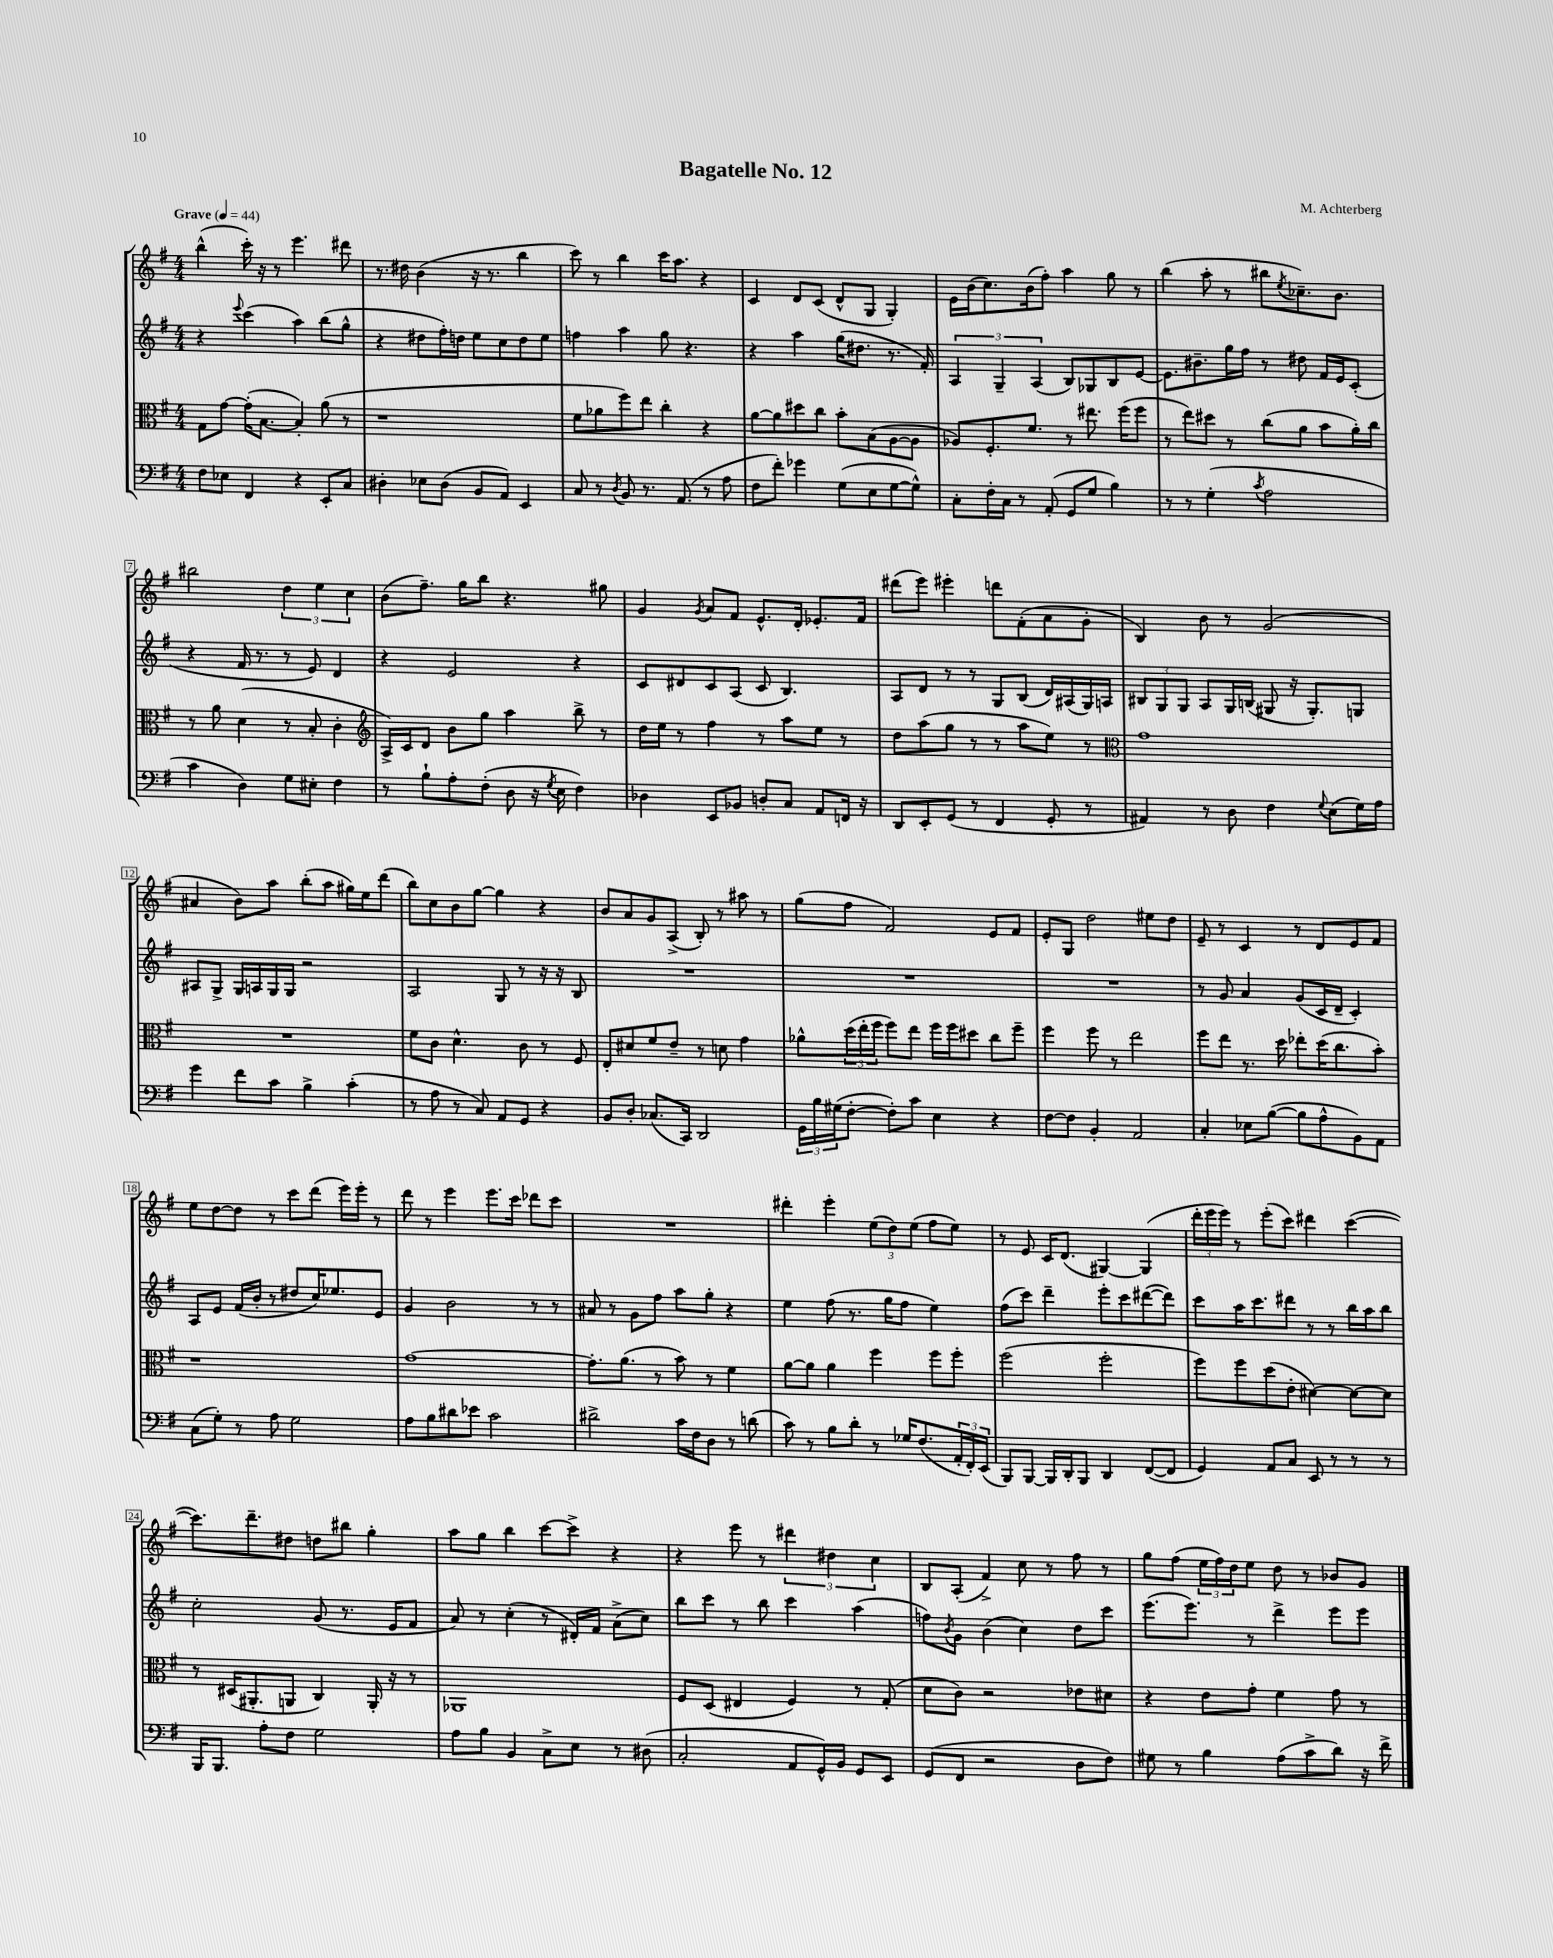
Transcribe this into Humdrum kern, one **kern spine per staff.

**kern	**kern	**kern	**kern
*staff4	*staff3	*staff2	*staff1
*clefF4	*clefC3	*clefG2	*clefG2
*k[f#]	*k[f#]	*k[f#]	*k[f#]
*M4/4	*M4/4	*M4/4	*M4/4
*MM44	*MM44	*MM44	*MM44
8F#	8G	4r	(4bb^^
8E-	[8g	.	.
.	.	8qqeee	.
4FF#	(16g']	(4ccc	16ccc')
.	[8.B	.	16r
.	.	.	8r
4r	4B'])	4aa)	4.eee
8EE'	(8a	(8bb	.
8C	8r	8gg^^	8ddd#
=	=	=	=
4D#'	1r	4r	8.r
.	.	.	16dd#
8E-	.	8dd#	(4b
(8D#	.	16ff#')	.
.	.	16dd	.
8BB	.	8ee	16r
.	.	.	8.r
8AA)	.	8cc	.
4EE	.	8dd	4bb
.	.	8ee	.
=	=	=	=
8C	8f#	4ff	8ccc)
8r	8a-	.	8r
8qD	.	.	.
8BB	8ff#)	4aa	4bb
8.r	8ee	.	.
.	4cc'	8gg	16ccc
(8.AA	.	.	8.aa
.	.	4.r	.
8r	4r	.	4r
8A	.	.	.
=	=	=	=
8F#	[8a	4r	4c
8f#')	8a]	.	.
4g-	8dd#	4aa	8d
.	8cc	.	(8c
(8G	8b'	(16gg	8d^^
.	.	8.dd#	.
8E	(8B	.	8G
[8G	[8A	8.r	4G')
8G^^])	8A]	.	.
.	.	16f#')	.
=	=	=	=
8C'	8A-)	6A	16e
.	.	.	(16b
16F#'	8.F#'	.	8.cc)
.	.	6G~	.
16C	.	.	.
8r	.	.	.
.	8.f#	.	(16b
.	.	(6A	.
(8AA'	.	.	8ff#')
8GG	8r	8B)	4aa
8G	8.ee#	8G-	.
4B)	.	8B	8gg
.	(16ff#	.	.
.	8ff#	[8e	8r
=	=	=	=
8r	8r	8.e]	(4bb
8r	8ee)	.	.
.	.	8.b#~	.
(4G'	8dd#	.	8aa'
.	8r	16gg	8r
.	.	16ff#	.
8qc	.	.	.
2A	(8cc	8r	8bb#
.	.	.	8qee
.	8a	8dd#	8.cc-~)
.	8b	16f#	.
.	.	16e	8.b
.	16a')	(8c'	.
.	16cc	.	.
=	=	=	=
4c	8r	4r	2bb#
.	8a	.	.
4D)	(4d	16f#	.
.	.	8.r	.
8G	8r	8r	6dd
8E#'	8B'	8e)	.
.	.	.	6ee
4F#	4c'	4d	.
.	.	.	6cc
=	=	=	=
*	*clefG2	*	*
8r	16A^)	4r	(8b
.	16c	.	.
8B`	8d	.	8.ff#~)
8A'	8b	2e	.
.	.	.	16gg
(8F#'	8gg	.	8bb
8D	4aa	.	4.r
16r	.	.	.
8qG	.	.	.
16E	.	.	.
4F#)	8bb^	4r	.
.	8r	.	8gg#
=	=	=	=
4D-	16dd	8c	4g
.	16ee	.	.
.	8r	8d#	.
.	.	.	8qg
8EE	4ff#	8c	8a
8BB-	.	(8A	8f#
8D'	8r	8c	8.e^^
8C	8aa	4.B)	.
.	.	.	16d'
8AA	8ee	.	8.e-'
16FF	8r	.	.
16r	.	.	16f#
=	=	=	=
8DD	8dd	8A	(8ddd#
8EE'	(8aa	8d	8eee)
(8GG	8gg	8r	4eee#'
8r	8r	8r	.
4FF#	8r	8G	8ddd
.	8aa	(8B	(8f#'
8GG'	8ee)	16d)	8a
.	.	(16A#	.
8r	8r	16G)	8g'
.	.	16A	.
=	=	=	=
*	*clefC3	*	*
4AA#)	1g	12B#	4B)
.	.	12G	.
.	.	12G	.
8r	.	8A	8b
8D	.	16G	8r
.	.	(16B	.
4F#	.	8G#	(2g
.	.	16r	.
.	.	8.G#')	.
8qqG	.	.	.
(8E	.	.	.
16G)	.	8G	.
16A	.	.	.
=	=	=	=
4g	1r	8A#	4a#
.	.	8G^	.
8f#	.	16G	8b)
.	.	16A	.
8c	.	16G	8aa
.	.	16G	.
4B^	.	2r	(8bb'
.	.	.	8aa
(4c'	.	.	16gg#)
.	.	.	16ee
.	.	.	(8ddd
=	=	=	=
8r	8f#	2A	8bb)
8A	8c	.	8cc
8r	4.d^^	.	8b
8C)	.	.	[8gg
8AA	.	8G	4gg]
8GG	8c	8r	.
4r	8r	16r	4r
.	.	16r	.
.	8F#	8B	.
=	=	=	=
8BB	8E'	1r	8b
8D'	8d#	.	8a
(8.C-	8f#	.	8g
.	8e~	.	(8A^
16CC)	.	.	.
2DD	8r	.	8B')
.	8d	.	8r
.	4g	.	8aa#
.	.	.	8r
=	=	=	=
24GG	8a-^^	1r	(8gg
24B	.	.	.
(24G#	.	.	.
[8F#'	(24dd	.	8ff#
.	24ee'	.	.
.	24ff#	.	.
8F#'])	8ff#)	.	2f#)
8c	8ee	.	.
4E	16ff#	.	.
.	16ff#	.	.
.	8dd#	.	.
4r	8cc	.	8e
.	8ff#~	.	8f#
=	=	=	=
[8F#	4ff#	1r	8e'
8F#]	.	.	8G
4BB'	8ff#	.	2dd
.	8r	.	.
2AA	2ee	.	.
.	.	.	8ee#
.	.	.	8dd
=	=	=	=
4C'	8ff#	8r	8e~
.	8ee	8g	8r
8E-	8.r	4a	4c
([8B	.	.	.
.	16dd	.	.
8B]	8ee-'	(8g	8r
8A^^	(16dd	16c	8d
.	8.cc	16d~	.
8BB)	.	4c')	8e
8AA	8b')	.	8f#
=	=	=	=
(8C	1r	8A	8ee
8G')	.	8e	[8dd
8r	.	(16f#	8dd]
.	.	16b'	.
8A	.	8r	8r
2G	.	8dd#	8ccc
.	.	16cc)	(8ddd
.	.	8.ee-	.
.	.	.	16eee)
.	.	.	16eee'
.	.	8e	8r
=	=	=	=
8A	[1g	4g	8ddd
8B	.	.	8r
8d#	.	2b	4eee
8e-	.	.	.
2c	.	.	8.eee
.	.	.	16ccc
.	.	8r	8ddd-
.	.	8r	8ccc
=	=	=	=
2d#^	8.g']	8a#	1r
.	.	8r	.
.	(8.a	.	.
.	.	8g	.
.	8r	8ff#	.
16c	8b)	8aa	.
16F#	.	.	.
8D	8r	8gg'	.
8r	4f#	4r	.
(8d	.	.	.
=	=	=	=
8c)	[8a	4ee	4ddd#'
8r	8a]	.	.
8B	4a	(8ff#	4eee'
8d'	.	8.r	.
8r	4ff#	.	(12ee
.	.	16gg	.
.	.	.	12dd)
16G-	.	8ff#	.
.	.	.	(12ee
(8.F#	.	.	.
.	8ff#	4ee)	8ff#
24AA'	8ff#'	.	8ee)
24FF#')	.	.	.
(24EE	.	.	.
=	=	=	=
8BBB)	(2ff#	(8ff#	8r
[8BBB	.	8ccc)	8e
16BBB]	.	4ddd~	16c
16DD'	.	.	(8.d
8BBB	.	.	.
4DD	2ff#'	8eee'	[4G#)
.	.	8ccc	.
([8FF#	.	([8ddd#	(4G#]
8FF#]	.	8ddd#])	.
=	=	=	=
4GG)	8ff#)	8ccc	24ddd'
.	.	.	24eee
.	.	.	24eee)
.	8ff#	16aa	8r
.	.	8.ccc	.
8AA	(8dd	.	(8eee'
8C	8e'	8ddd#	8ccc)
8EE	[4d#)	8r	4ddd#
8r	.	8r	.
8r	8d#_	16bb	([4ccc
.	.	16aa	.
8r	8d#]	8bb	.
=	=	=	=
16BBB	8r	2cc'	8.ccc])
8.BBB	.	.	.
.	(16D#	.	.
.	8.AA#'	.	8.ddd~
8A'	.	.	.
8F#	8AA	.	8dd#
2G	4C)	(8g	8dd
.	.	8.r	8bb#
.	16AA'	.	4gg'
.	16r	16e	.
.	8r	8f#	.
=	=	=	=
8A	1AA-	8a)	8aa
8B	.	8r	8gg
4BB	.	(4cc'	4bb
8C^	.	8r	[8ccc
8E	.	16d#')	8ccc^]
.	.	16f#	.
8r	.	(8a^	4r
(8D#	.	8cc)	.
=	=	=	=
2C'	8F#	8bb	4r
.	(8D	8ccc	.
.	4E#	8r	8eee
.	.	8bb	8r
8AA	4F#)	4ccc	6ddd#
16GG^^)	.	.	.
.	.	.	6dd#
16BB	.	.	.
8GG	8r	(4aa	.
.	.	.	6cc
8EE	(8G'	.	.
=	=	=	=
(8GG	8d	8ff)	8B
.	.	8qb	.
8FF#	8c)	8g	(8A'
2r	2r	(4b	4f#^)
.	.	4cc)	8cc
.	.	.	8r
8D	8e-	8dd	8ff#
8F#)	8d#	8ccc	8r
=	=	=	=
8G#	4r	(8.eee	8gg
8r	.	.	(8ff#
.	.	8.eee)	.
4B	8e	.	24ee
.	.	.	24ff#)
.	.	.	24dd
.	8g'	8r	8ee
(8A	4f#	4ddd^	8dd
8c^	.	.	8r
8d)	8g	8eee	8b-
16r	8r	8eee	8g
16f#^	.	.	.
==	==	==	==
*-	*-	*-	*-
